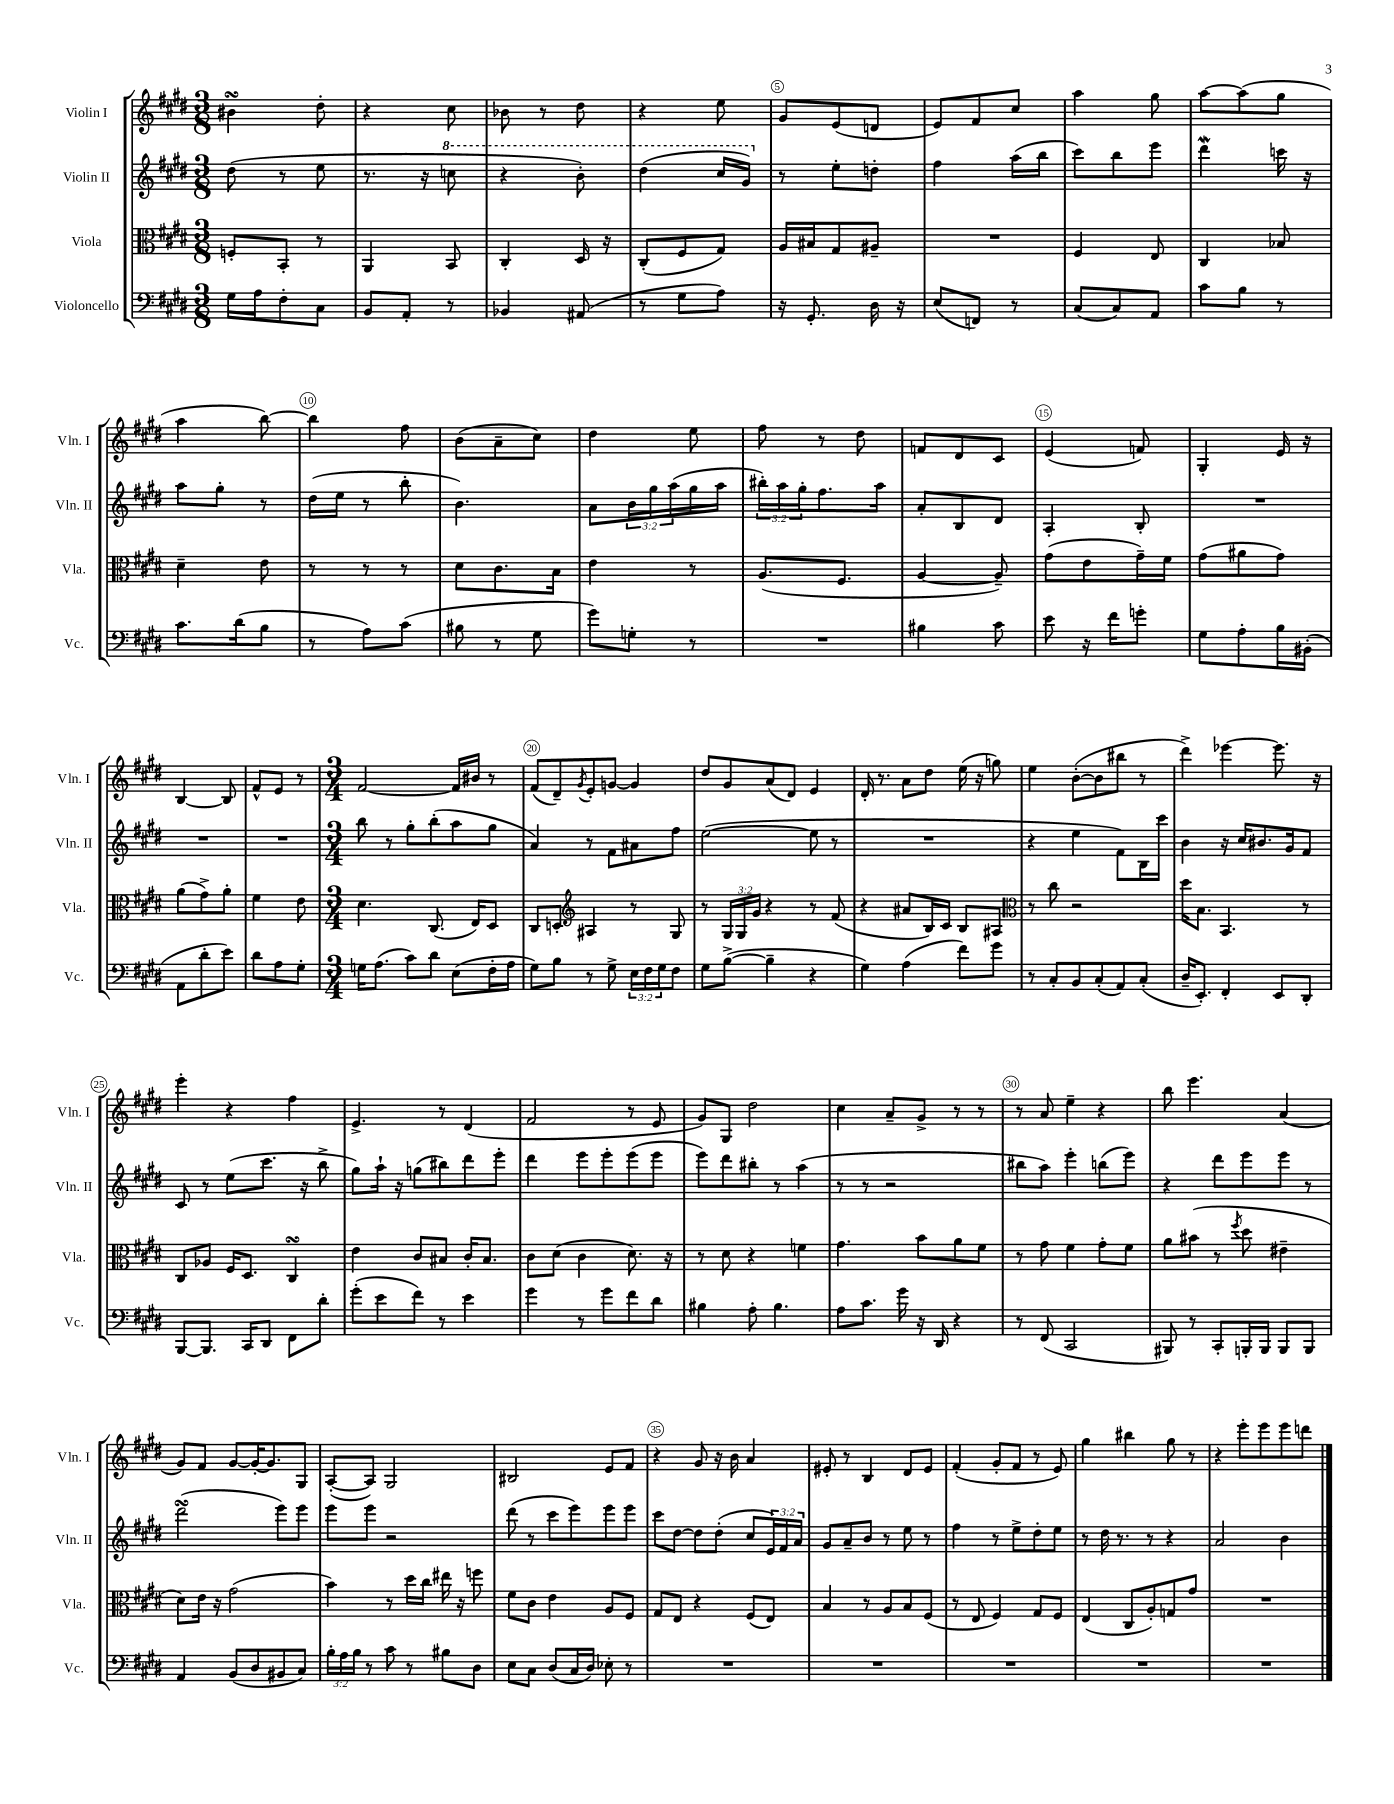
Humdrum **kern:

**kern	**kern	**kern	**kern
*part4	*part3	*part2	*part1
*staff4	*staff3	*staff2	*staff1
*I"Violoncello	*I"Viola	*I"Violin II	*I"Violin I
*I'Vc.	*I'Vla.	*I'Vln. II	*I'Vln. I
*clefF4	*clefC3	*clefG2	*clefG2
*k[f#c#g#d#]	*k[f#c#g#d#]	*k[f#c#g#d#]	*k[f#c#g#d#]
*M3/8	*M3/8	*M3/8	*M3/8
=1	=1	=1	=1
16G#\LL	8Fn'/L	(8dd#\	4b#XsSsS\
16A\J	.	.	.
8F#'\	8BB'/J	8r	.
8C#\J	8r	8ee\	8dd#'\
=2	=2	=2	=2
8BB/L	4AA/	8.r	4r
8AA'/J	.	.	.
.	.	16r	.
*	*	*8va	*
8r	8BB/	8cccn\	8cc#\
=3	=3	=3	=3
4BB-X/	4C#'/	4r	8b-X\
.	.	.	8r
(8AA#X/	16D#/	8bb'\)	8dd#\
.	16r	.	.
=4	=4	=4	=4
8r	(8C#'/L	(4ddd#\	4r
8G#\L	8F#/	.	.
8A\J)	8G#/J)	16ccc#/LL	8ee\
.	.	16gg#/JJ)	.
=5	=5	=5	=5
*	*	*X8va	*
16r	16A/LL	8r	8g#/L
8.GG#'/	16B#X/J	.	.
.	8G#/	8ee'\L	(8e/
16D#\	8A#X~/J	8ddn'\J	8dn/J
16r	.	.	.
=6	=6	=6	=6
(8E/L	4.r	4ff#\	8e/L)
8FFn/J)	.	.	8f#/
8r	.	(16aa\LL	8cc#/J
.	.	16bb\JJ	.
=7	=7	=7	=7
(8C#/L	4F#/	8ccc#\L)	4aa\
8C#/)	.	8bb\	.
8AA/J	8E/	8eee\J	8gg#\
=8	=8	=8	=8
8c#\L	4C#/	4ddd#W\	[8aa\L
8B\J	.	.	(8aa\]
8r	8B-X/	16cccn\	8gg#\J
.	.	16r	.
!!LO:LB:g=z
=9	=9	=9	=9
8.c#\L	4d#~\	8aa\L	4aa\
.	.	8gg#'\J	.
(16d#\k	.	.	.
8B\J	8e\	8r	[8bb\)
=10	=10	=10	=10
8r	8r	(16dd#\LL	4bb\]
.	.	16ee\JJ	.
8A\L)	8r	8r	.
(8c#\J	8r	8bb'\	8ff#\
=11	=11	=11	=11
8B#X\	8d#\L	4.b\)	(8b\L
8r	8.c#\	.	8a~\
8G#\	.	.	8cc#\J)
.	16B\Jk	.	.
=12	=12	=12	=12
8g#\L)	4e\	8a\L	4dd#\
8Gn'\J	.	24b\L	.
.	.	24gg#\	.
.	.	(24aa\	.
8r	8r	16gg#\	8ee\
.	.	16aa\JJ	.
=13	=13	=13	=13
4.r	(8.A/L	24bb#X'\LL)	8ff#\
.	.	24aa\	.
.	.	24gg#'\J	.
.	.	8.ff#\	8r
.	8.F#/J	.	.
.	.	.	8dd#\
.	.	16aa\Jk	.
=14	=14	=14	=14
4B#X\	[4A/	8a'/L	8fn/L
.	.	8B/	8d#/
8c#\	8A~/])	8d#/J	8c#/J
=15	=15	=15	=15
8e\	(8g#\L	4A'/	(4e/
16r	8e\	.	.
16f#\KL	.	.	.
8gn'\J	16g#~\L)	8B'/	8fn/)
.	16f#\JJ	.	.
=16	=16	=16	=16
8G#\L	(8g#\L	4.r	4G#'/
8A'\	8a#X\	.	.
16B\L	8g#\J)	.	16e/
(16BB#X'\JJ	.	.	16r
!!LO:LB:g=z
=17	=17	=17	=17
8AA\L	(8a\L	4.r	[4B/
8d#'\	8g#^\)	.	.
8e\J)	8a'\J	.	8B/]
=18	=18	=18	=18
8d#\L	4f#\	4.r	8f#^^/L
8A\	.	.	8e/J
8G#'\J	8e\	.	8r
=19	=19	=19	=19
*M3/4	*M3/4	*M3/4	*M3/4
16Gn\KL	4.d#\	8bb\	[2f#/
(8.A\J	.	.	.
.	.	8r	.
8c#\L)	.	8gg#'\L	.
8d#\J	(8.C#/	(8bb'\	.
(8E\L	.	8aa\	16f#/LL]
.	16E/KL)	.	16b#X/JJ
16F#'\L	8D#/J	8gg#\J	8r
16A\JJ	.	.	.
=20	=20	=20	=20
8G#\L)	8C#/L	4a/)	(8f#/L
8B\J	8Dn'/J	.	8d#~/)
*	*clefG2	*	*
.	.	.	8qg#/
8r	4A#X/	8r	8e'/
8G#^\	.	8f#\L	[8gn/J
24E\LL	8r	8a#X\	4g/]
24F#\	.	.	.
24G#\J	.	.	.
8F#\J	8G#/	8ff#\J	.
=21	=21	=21	=21
8G#\L	8r	([2ee\	8dd#/L
([8B^\J	24G#/LL	.	8g#/
.	24G#/	.	.
.	24g#/JJ	.	.
4B~\]	4r	.	(8a/
.	.	.	8d#/J)
4r	8r	8ee\]	4e/
.	(8f#/	8r	.
=22	=22	=22	=22
4G#\)	4r	2.r	16d#'/
.	.	.	8.r
(4A\	8a#X/L	.	8a\L
.	16B/L)	.	8dd#\J
.	16c#/JJ	.	.
8f#\L)	8B/L	.	(16ee\
.	.	.	16r
8g#\J	8A#X/J	.	8ggn\)
=23	=23	=23	=23
*	*clefC3	*	*
8r	8r	4r	4ee\
8C#'/L	8cc#\	.	.
8BB/	2r	4ee\	([8b'\L
(8C#'/	.	.	8b\]
8AA/)	.	8f#\L)	8bb#X\J
(8C#'/J	.	16B\L	8r
.	.	16ccc#\JJ	.
=24	=24	=24	=24
16D#~/KL	16dd#\KL	4b\	4ddd#^\)
8.EE'/J)	8.B\J	.	.
4FF#'/	4.BB/	16r	[4eee-X\
.	.	16cc#/KL	.
.	.	8.b#X/	.
8EE/L	.	.	8.eee-\]
.	.	16g#/k	.
8DD#'/J	8r	8f#/J	.
.	.	.	16r
!!LO:LB:g=z
=25	=25	=25	=25
[8BBB/L	8C#/L	8c#/	4eee'\
8.BBB/J]	8A-X/J	8r	.
.	16F#/KL	(8ee\L	4r
16CC#/KL	8.D#/J	.	.
8DD#/J	.	8.ccc#\J	.
8FF#\L	4C#sSSS/	.	4ff#\
.	.	16r	.
8d#'\J	.	8bb^\	.
=26	=26	=26	=26
(8g#'\L	4e\	8gg#\L)	4.e^/
8e\	.	16aa`\Jk	.
.	.	16r	.
8f#\J)	8c#/L	(8ggn\L	.
8r	8B#X/J	8bb#X\)	8r
4e\	16c#'/KL	8ddd#\	(4d#/
.	8.B#/J	.	.
.	.	8eee'\J	.
=27	=27	=27	=27
4g#\	8c#\L	4ddd#\	2f#/
.	(8d#\J	.	.
8r	4c#\	8eee\L	.
8g#\L	.	8eee'\	.
8f#\	8.d#\)	(8eee\	8r
8d#\J	.	8eee\J	8e/
.	16r	.	.
=28	=28	=28	=28
4B#X\	8r	8eee\L)	8g#/L)
.	8d#\	8ddd#\	8G#/J
8A'\	4r	8bb#X'\J	2dd#\
4.B#\	.	8r	.
.	4fn\	(4aa\	.
=29	=29	=29	=29
8A\L	4.g#\	8r	4cc#\
8.c#\J	.	8r	.
.	.	2r	8a~/L
16g#\	.	.	.
16r	8b\L	.	8g#^/J
16DD#/	.	.	.
4r	8a\	.	8r
.	8f#\J	.	8r
=30	=30	=30	=30
8r	8r	8bb#X\L	8r
(8FF#/	8g#\	8aa\J)	8a/
2CC#/	4f#\	4eee'\	4ee~\
.	8g#'\L	(8bbn\L	4r
.	8f#\J	8eee\J)	.
=31	=31	=31	=31
8BBB#X/)	8a\L	4r	8bb\
8r	(8b#X\J	.	4.eee\
8CC#'/L	8r	8ddd#\L	.
.	8qff#/	.	.
16BBBn'/L	8dd#\	8eee\	.
16BBB/JJ	.	.	.
8BBB/L	4e#X~\	8eee\J	(4a/
8BBB/J	.	8r	.
!!LO:LB:g=z
=32	=32	=32	=32
4AA/	8d#\L)	(2ddd#sSsS\	8g#/L)
.	16e\Jk	.	8f#/J
.	16r	.	.
(8BB/L	(2g#\	.	[8g#/L
8D#/	.	.	16g#'/K_
.	.	.	8.g#/]
8BB#X/	.	8eee\L)	.
8C#/J)	.	8eee\J	8G#/J
=33	=33	=33	=33
24B'\LL	4b\)	8eee\L	([8A'/L
24A\	.	.	.
24B\JJ	.	.	.
8r	.	8eee\J	8A/J])
8c#\	8r	2r	2G#/
8r	16dd#\LL	.	.
.	16cc#\JJ	.	.
8B#X\L	16ee#X\	.	.
.	16r	.	.
8D#\J	8ffn\	.	.
=34	=34	=34	=34
8E\L	8f#\L	(8ddd#\	2B#X/
8C#\J	8c#\J	8r	.
(8D#/L	4e\	8ccc#\L	.
16C#/L	.	8eee\)	.
16D#/JJ)	.	.	.
8E-X'\	8A/L	8eee\	8e/L
8r	8F#/J	8eee\J	8f#/J
=35	=35	=35	=35
2.r	8G#/L	8ccc#\L	4r
.	8E/J	[8dd#\J	.
.	4r	8dd#\L]	8g#/
.	.	(8dd#'\J	16r
.	.	.	16b\
.	(8F#/L	8cc#/L	4a/
.	8E/J)	24e/L)	.
.	.	24f#/	.
.	.	24a/JJ	.
=36	=36	=36	=36
2.r	4B/	8g#/L	8e#X'/
.	.	8a~/	8r
.	8r	8b/J	4B/
.	8A/L	8r	.
.	8B/	8ee\	8d#/L
.	(8F#/J	8r	8e#/J
=37	=37	=37	=37
2.r	8r	4ff#\	(4f#'/
.	8E/	.	.
.	4F#/)	8r	8g#'/L
.	.	8ee^\L	8f#/J
.	8G#/L	8dd#'\	8r
.	8F#/J	8ee\J	8e/)
=38	=38	=38	=38
2.r	(4E/	8r	4gg#\
.	.	16dd#\	.
.	.	8.r	.
.	8C#/L	.	4bb#X\
.	8A'/)	8r	.
.	8Gn/	4r	8gg#\
.	8g#/J	.	8r
=39	=39	=39	=39
2.r	2.r	2a/	4r
.	.	.	8eee'\L
.	.	.	8eee\
.	.	4b\	8eee\
.	.	.	8dddn\J
==	==	==	==
*-	*-	*-	*-
